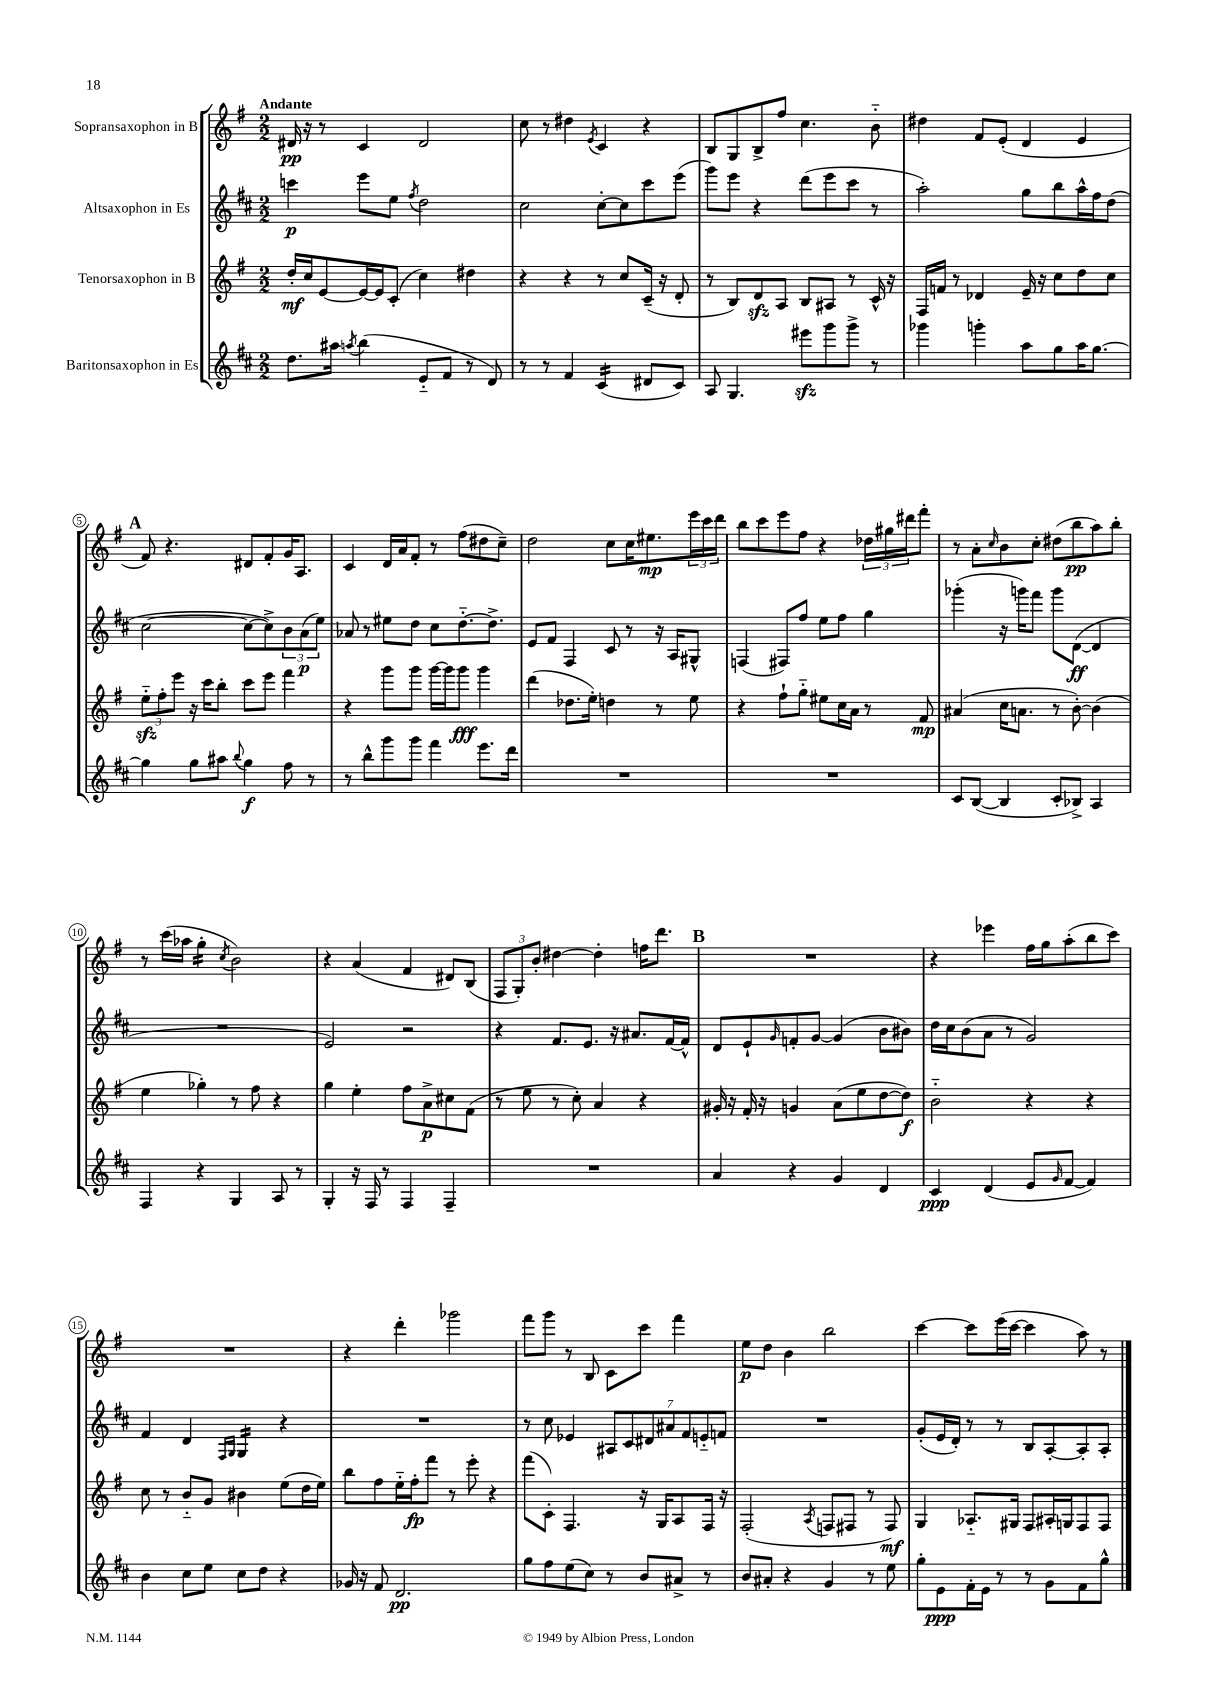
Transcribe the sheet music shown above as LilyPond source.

<<
\new StaffGroup <<
\new Staff = "s0" \with { instrumentName = "Sopransaxophon in B" } {
    \clef treble \key g \major \numericTimeSignature \time 2/2 \tempo "Andante"
    dis'16\pp r16 r8 c'4 dis'2 |
    c''8 r8 dis''4 \acciaccatura { e'8 } c'4 r4 |
    b8 g8 b8-> fis''8 c''4. b'8-_ |
    dis''4 fis'8 e'8-.( d'4 e'4 |
    \mark \markup { \bold "A" } fis'8) r4. dis'8 fis'8-. g'16 a8. |
    c'4 d'16 a'16 fis'8-. r8 fis''8( dis''8 c''8--) |
    d''2 c''8 c''16 eis''8.\mp \tuplet 3/2 { e'''16 c'''16 d'''16 } |
    b''8 c'''8 e'''8 fis''8 r4 \tuplet 3/2 { des''16 gis''16 dis'''16 } fis'''8-. |
    r8 a'8-. \grace { c''16 } b'8 c''8-. dis''8( b''8\pp a''8) b''8-. |
    r8 c'''16( aes''16 g''4:16-. \acciaccatura { c''8 } b'2) |
    r4 a'4( fis'4 dis'8) b8( |
    \tuplet 3/2 { fis8 g8-.) b'8-. } dis''4~ dis''4-. f''16 d'''8. |
    \mark \markup { \bold "B" } R1 |
    r4 ees'''4 fis''16 g''16 a''8-.( b''8 c'''8) |
    R1 |
    r4 d'''4-. ges'''2 |
    fis'''8 g'''8 r8 b8 c'8 c'''8 fis'''4 |
    e''8\p d''8 b'4 b''2 |
    c'''4~ c'''8 e'''16( c'''16~ c'''4 a''8) r8 \bar "|." |
}
\new Staff = "s1" \with { instrumentName = "Altsaxophon in Es" } {
    \clef treble \key d \major \numericTimeSignature \time 2/2
    c'''4\p e'''8 e''8 \acciaccatura { fis''8 } d''2 |
    cis''2 cis''8~-. cis''8 cis'''8 e'''8( |
    g'''8) e'''8 r4 d'''8( e'''8 cis'''8 r8 |
    a''2-.) g''8 b''8 a''16-^ fis''16 d''8( |
    \mark \markup { \bold "A" } cis''2~ cis''8~ cis''8->) \tuplet 3/2 { b'8 a'8\p( e''8) } |
    aes'8 r8 eis''8 d''8 cis''8 d''8.~-_ d''8.-> |
    e'8 fis'8 fis4 cis'8 r8 r16 a16 gis8-^ |
    f4( fis8) fis''8 e''8 fis''8 g''4 |
    ges'''4-.( r16 g'''16) fis'''8 g'''8 d'8~\ff( d'4 |
    R1 |
    e'2) r2 |
    r4 fis'8. e'8. r16 ais'8. fis'16~ fis'16-^ |
    \mark \markup { \bold "B" } d'8 e'8-! \grace { g'16 } f'8-. g'8~ g'4( b'8 bis'8) |
    d''16 cis''16 b'8( a'8 r8 g'2) |
    fis'4 d'4 \grace { fis16 g16 } g4:16 r4 |
    R1 |
    r8 cis''8 ees'4 \tuplet 7/4 { ais8 cis'8 dis'8 ais'8 fis'8 e'8-_ f'8 } |
    R1 |
    g'8-.( e'16 d'16-.) r8 r8 b8 a8~-. a8-. a8-. \bar "|." |
}
\new Staff = "s2" \with { instrumentName = "Tenorsaxophon in B" } {
    \clef treble \key g \major \numericTimeSignature \time 2/2
    d''16-.\mf c''16 e'8~ e'16~ e'16 c'8-.( c''4) dis''4 |
    r4 r4 r8 c''8 c'16--( r16 d'8-. |
    r8 b8) d'8\sfz a8 b8 ais8 r8 c'16-^ r16 |
    fis16 f'16 r8 des'4 e'16-- r16 c''8 d''8 c''8 |
    \mark \markup { \bold "A" } \tuplet 3/2 { e''8-_\sfz fis''8-. e'''8 } r16 c'''16 b''8-. c'''8 e'''8 fis'''4 |
    r4 g'''8 g'''8 g'''16~ g'''16 g'''8\fff g'''4 |
    d'''4( des''8. e''16-.) d''4 r8 e''8 |
    r4 fis''8-! g''8-_ eis''8 c''16 a'16 r8 fis'8\mp |
    ais'4( c''16 a'8. r8 b'8~-.) b'4( |
    e''4 ges''4-.) r8 fis''8 r4 |
    g''4 e''4-. fis''8 a'8->\p cis''8 fis'8( |
    r8 e''8 r8 c''8-.) a'4 r4 |
    \mark \markup { \bold "B" } gis'16-. r16 fis'16-. r16 g'4 a'8( e''8 d''8~ d''8\f) |
    b'2-_ r4 r4 |
    c''8 r8 b'8-_ g'8 bis'4 e''8( d''16 e''16) |
    b''8 fis''8 e''16-_ fis''16-.\fp fis'''8 r8 e'''8-. r4 |
    fis'''8( c'8-.) fis4. r16 g16 a8 fis16 r16 |
    fis2-.( \acciaccatura { a8 } f8 fis8 r8 fis8\mf) |
    g4 aes8.-_ gis16 fis8 ais16-. g16 fis8 fis8 \bar "|." |
}
\new Staff = "s3" \with { instrumentName = "Baritonsaxophon in Es" } {
    \clef treble \key d \major \numericTimeSignature \time 2/2
    d''8. ais''16 \acciaccatura { a''8 } b''4( e'8-_ fis'8 r8 d'8) |
    r8 r8 fis'4 cis'4:16( dis'8 cis'8) |
    a8 g4. eis'''8\sfz g'''8 g'''8-> r8 |
    ges'''4 g'''4-. a''8 g''8 a''16 g''8.~ |
    \mark \markup { \bold "A" } g''4 g''8 ais''8 \appoggiatura { b''8 } g''4\f fis''8 r8 |
    r8 b''8-^ g'''8 g'''8 fis'''4 e'''8. d'''16 |
    R1 |
    R1 |
    cis'8 b8~( b4 cis'8-. bes8->) a4 |
    fis4 r4 g4 a8 r8 |
    g4-. r16 fis16 r8 fis4 fis4-- |
    R1 |
    \mark \markup { \bold "B" } a'4 r4 g'4 d'4 |
    cis'4\ppp d'4( e'8 \grace { g'16 } fis'8~ fis'4) |
    b'4 cis''8 e''8 cis''8 d''8 r4 |
    ges'16 r16 fis'8 d'2.\pp |
    g''8 fis''8 e''8( cis''8) r8 b'8 ais'8-> r8 |
    b'8 ais'8-. r4 g'4 r8 e''8 |
    g''8-. e'8\ppp fis'16-. e'16 r8 r8 g'8 fis'8 g''8-^ \bar "|." |
}
>>
>>
\layout { \context { \Score \override BarNumber.stencil = #(make-stencil-circler 0.1 0.3 ly:text-interface::print) } }
